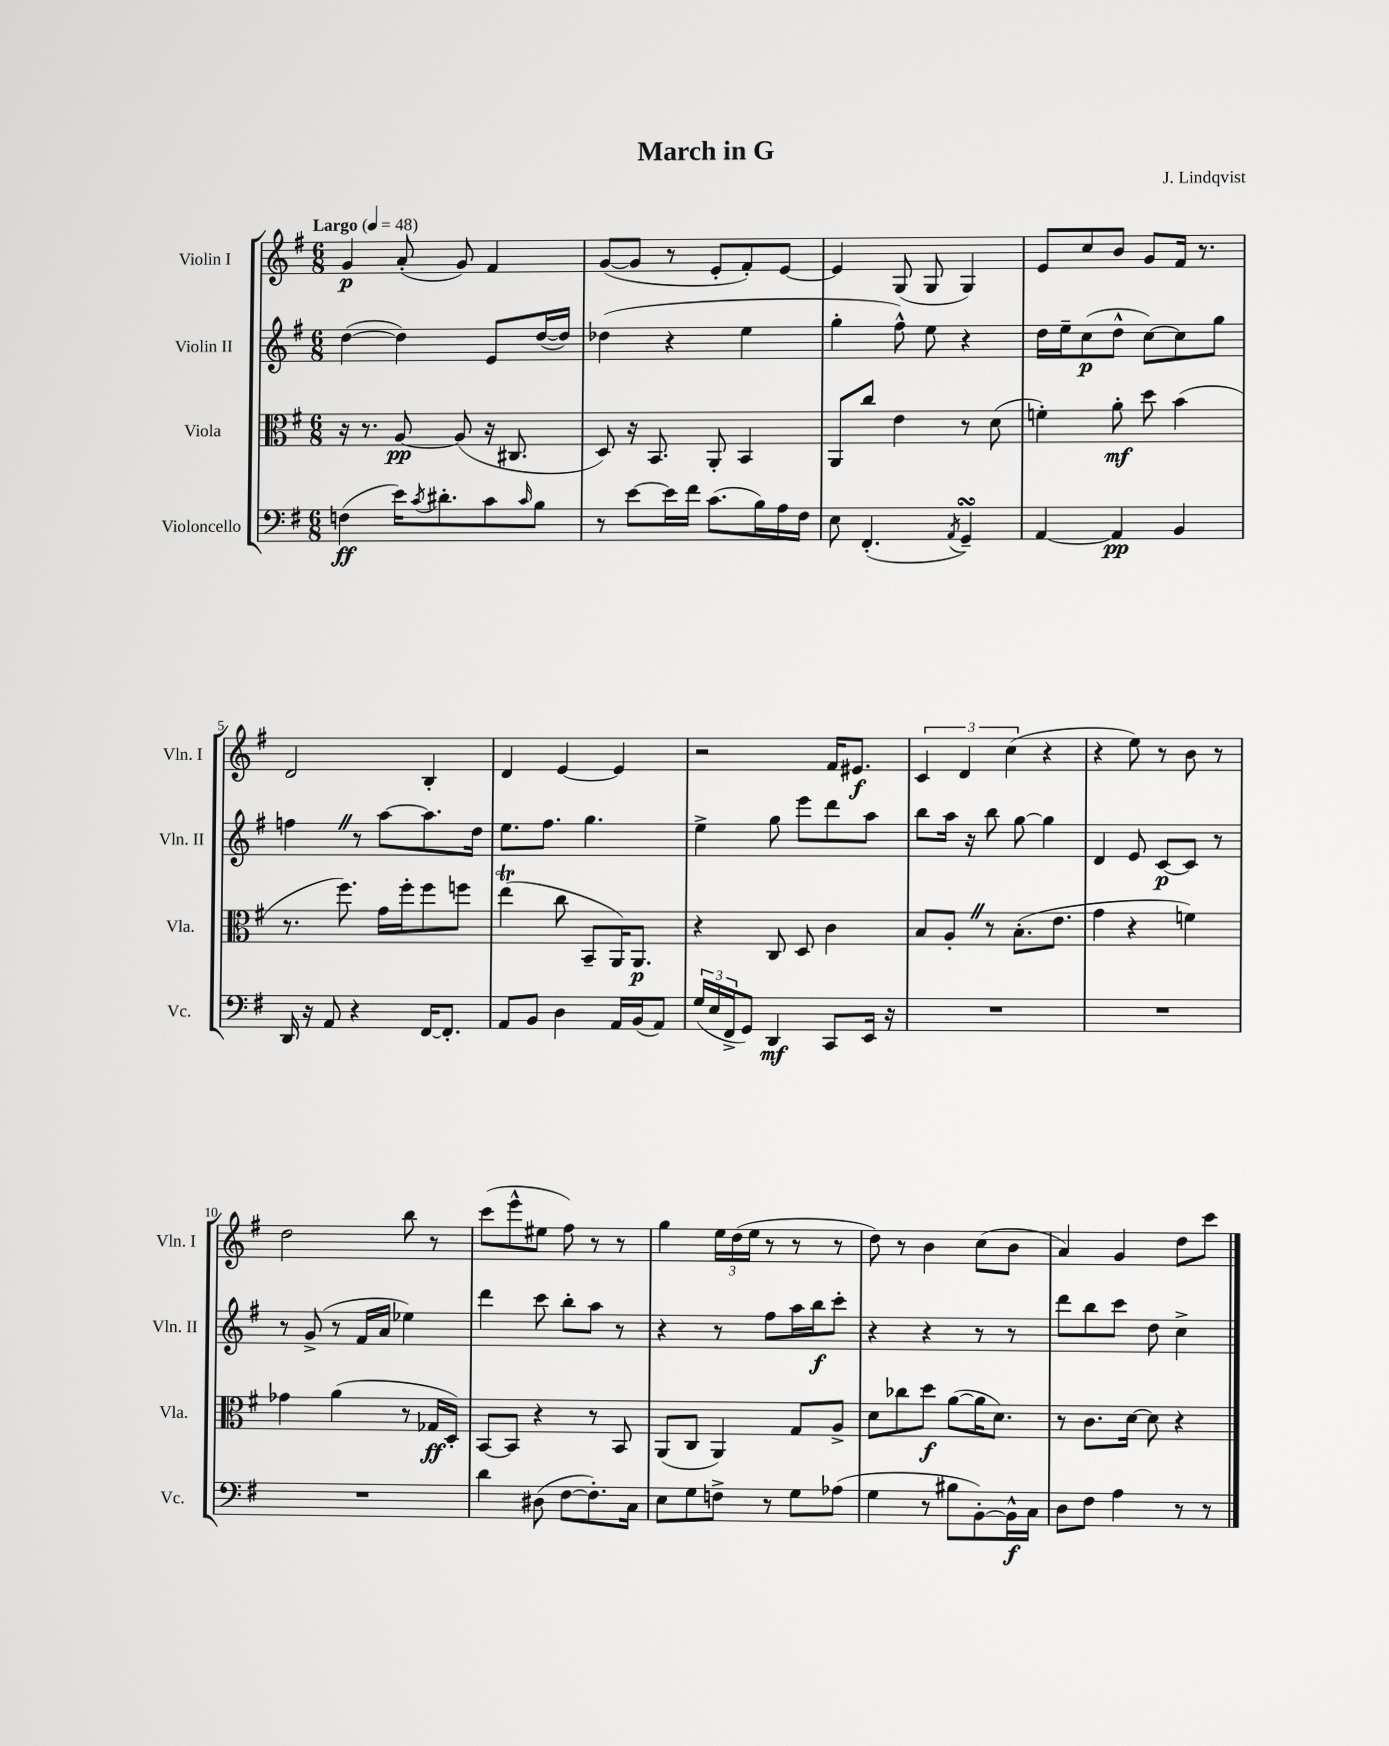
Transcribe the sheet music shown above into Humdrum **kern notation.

**kern	**kern	**kern	**kern
*staff4	*staff3	*staff2	*staff1
*clefF4	*clefC3	*clefG2	*clefG2
*k[f#]	*k[f#]	*k[f#]	*k[f#]
*M6/8	*M6/8	*M6/8	*M6/8
*MM48	*MM48	*MM48	*MM48
(4F	16r	([4dd	4g
.	8.r	.	.
16e)	[8A	4dd])	(8a'
8qc	.	.	.
8.d#'	.	.	.
.	(8A]	.	8g)
8c	16r	8e	4f#
.	8.C#	.	.
16qqc	.	.	.
8B	.	([16dd	.
.	.	16dd])	.
=	=	=	=
8r	8D)	(4dd-	([8g
[8e	16r	.	8g]
.	8.BB	.	.
16e]	.	4r	8r
16f#	.	.	.
(8.c	8AA'	.	8e'
.	4BB	4ee	8f#')
16B)	.	.	.
16A	.	.	[8e
16F#	.	.	.
=	=	=	=
8E	8AA	4gg'	4e]
(4.FF#'	8cc	.	.
.	4e	8ff#^^)	(8G
.	.	8ee	8G
8qAA	.	.	.
4GG~)	8r	4r	4G)
.	(8d	.	.
=	=	=	=
[4AA	4f')	16dd	8e
.	.	16ee~	.
.	.	(8cc	8cc
4AA]	8a'	8dd^^	8b
.	8dd	[8cc)	8g
4BB	(4b	8cc]	16f#
.	.	.	8.r
.	.	8gg	.
=	=	=	=
16DD	8.r	4ff	2d
16r	.	.	.
8AA	.	.	.
.	8.ff#)	.	.
4r	.	8r	.
.	16g	[8aa	.
.	16ff#'	.	.
[16FF#	8ff#	8.aa]	4B'
8.FF#']	.	.	.
.	8ff	.	.
.	.	16dd	.
=	=	=	=
8AA	(4ee	8.ee	4d
8BB	.	.	.
.	.	8.ff#	.
4D	8cc	.	[4e
.	8BB~	4.gg	.
16AA	16AA)	.	4e]
(16BB	8.AA	.	.
8AA)	.	.	.
=	=	=	=
(24G	4r	4ee^	2r
24E	.	.	.
24FF#^	.	.	.
8GG)	.	.	.
4DD	8C	8gg	.
.	8D	8eee	.
8CC	4c	8ddd	16f#
.	.	.	8.e#
16EE	.	8aa	.
16r	.	.	.
=	=	=	=
2.r	8B	8bb	6c
.	8A'	16aa	.
.	.	.	6d
.	.	16r	.
.	8r	8bb	.
.	.	.	(6cc
.	(8.B'	[8gg	.
.	.	4gg]	4r
.	8.e	.	.
=	=	=	=
2.r	4g	4d	4r
.	4r	8e	8ee)
.	.	[8c	8r
.	4f)	8c]	8b
.	.	8r	8r
=	=	=	=
2.r	4g-	8r	2dd
.	.	(8g^	.
.	(4a	8r	.
.	.	16f#	.
.	.	16a	.
.	8r	4ee-)	8bb
.	16G-	.	8r
.	16D')	.	.
=	=	=	=
4d	[8BB	4ddd	(8ccc
.	8BB]	.	8eee^^
(8D#	4r	8ccc	8ee#
[8F#	.	8bb'	8ff#)
8.F#'])	8r	8aa	8r
.	8BB	8r	8r
16C	.	.	.
=	=	=	=
8E	(8AA	4r	4gg
8G	8C	.	.
8F^	4AA)	8r	24ee
.	.	.	(24dd
.	.	.	24ee
8r	.	8ff#	8r
8G	8G	16aa	8r
.	.	16bb	.
(8A-	8A^	8ccc'	8r
=	=	=	=
4G	8d	4r	8dd)
.	8cc-	.	8r
8r	8dd	4r	4b
8B#	([8a	.	.
[8BB')	16a]	8r	(8cc
.	8.d)	.	.
16BB^^]	.	8r	8b
16C	.	.	.
=	=	=	=
8D	8r	8ddd	4a)
8F#	8.c	8bb	.
4A	.	8ccc	4g
.	[16d	.	.
.	8d]	8dd	.
8r	4r	4cc^	8dd
8r	.	.	8ccc
==	==	==	==
*-	*-	*-	*-
